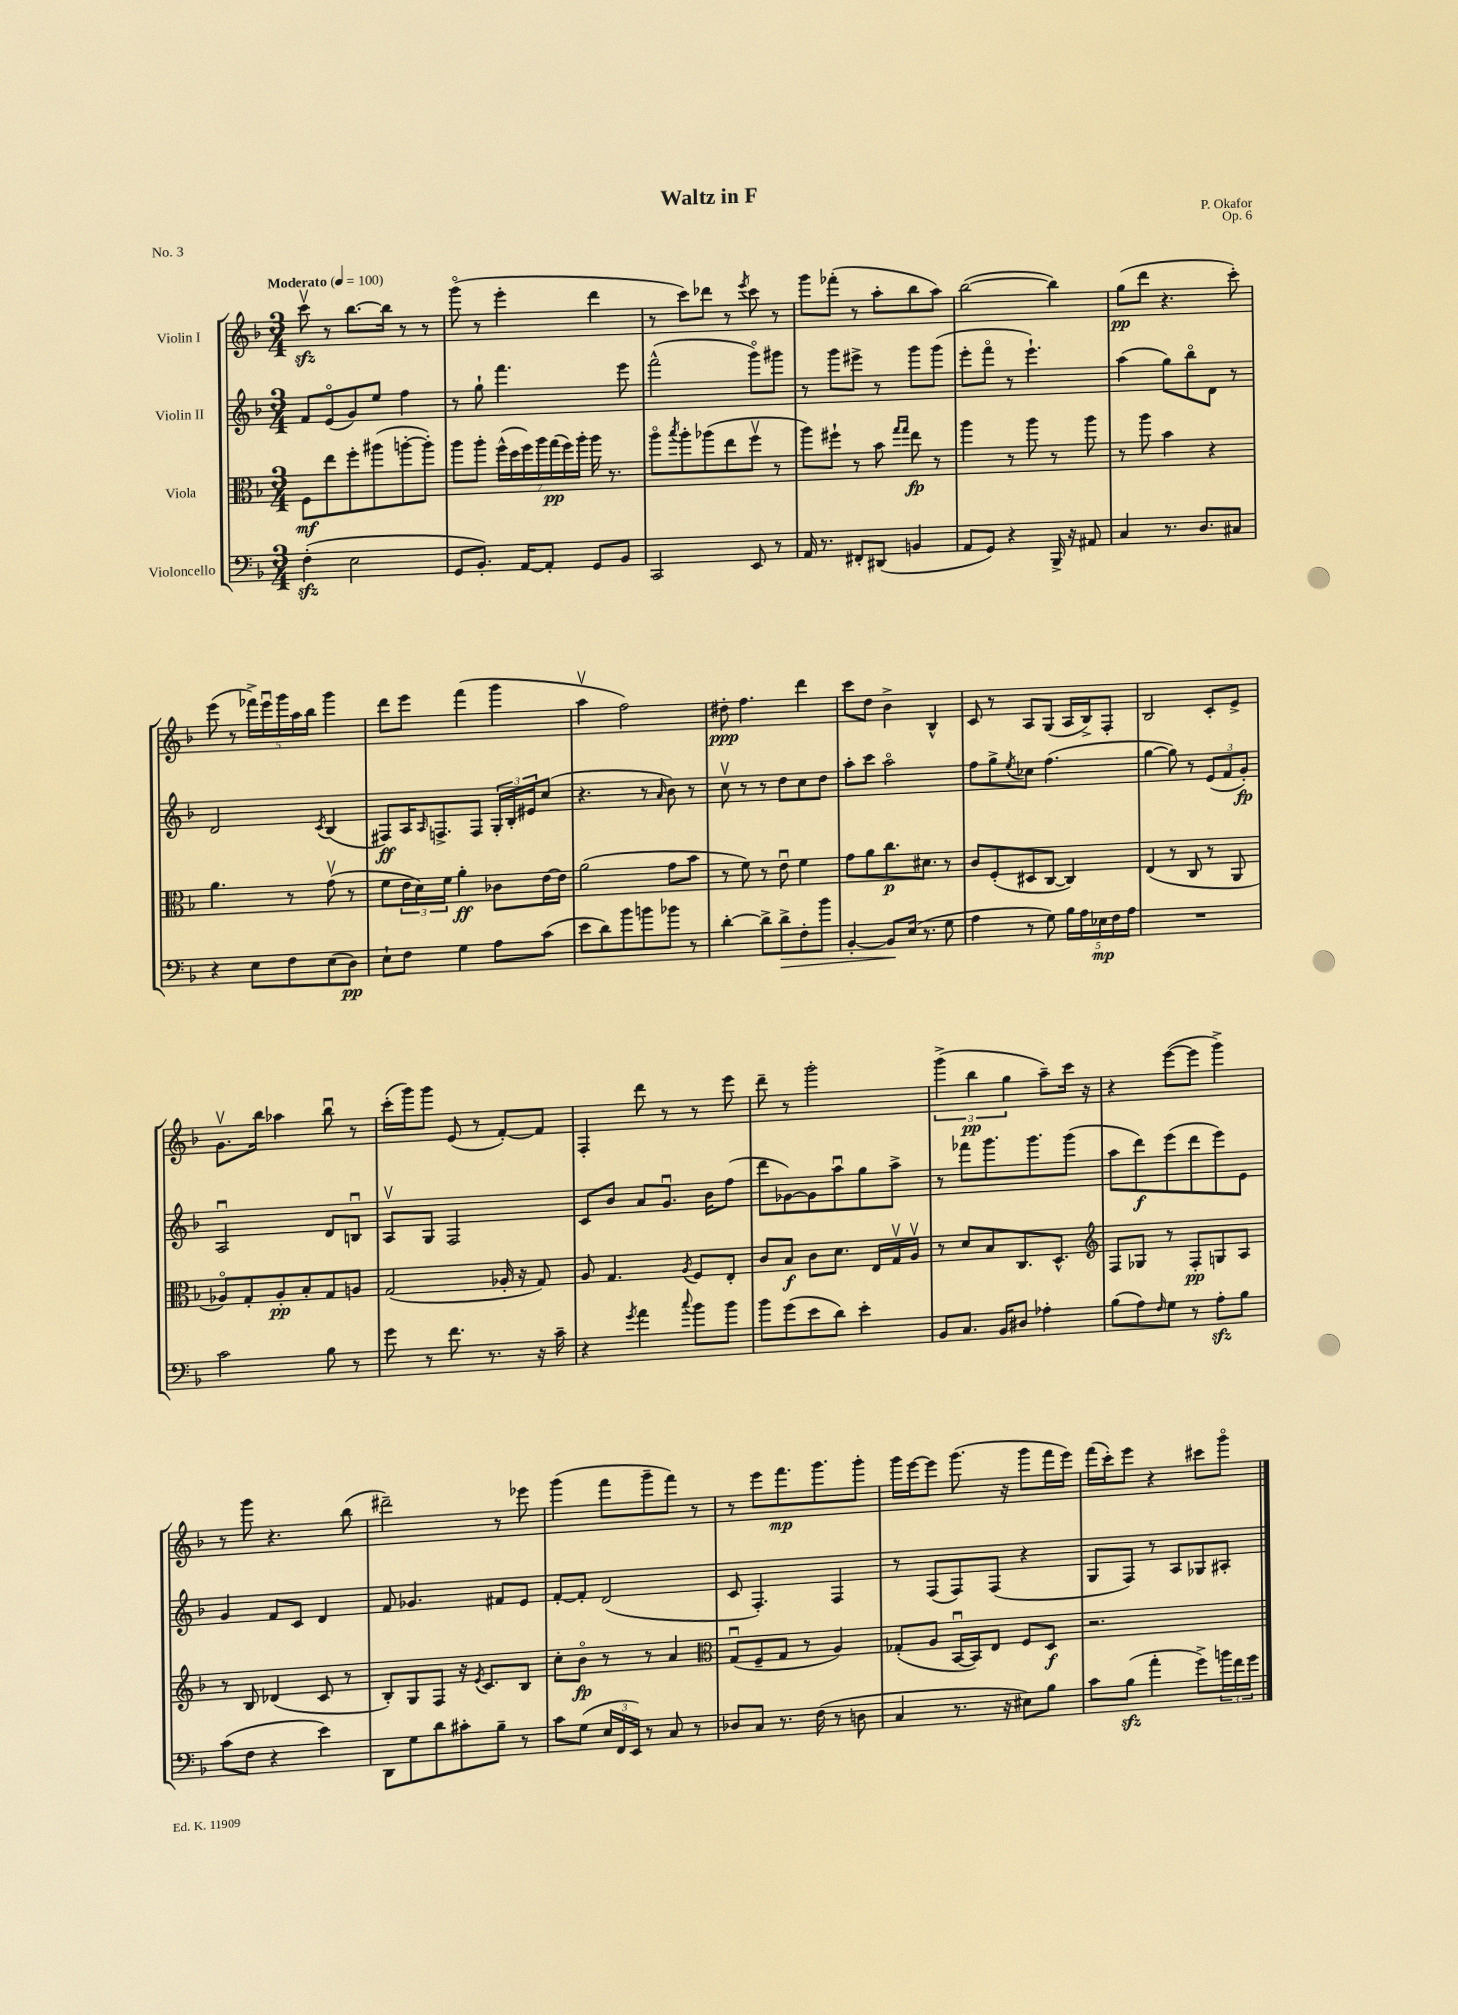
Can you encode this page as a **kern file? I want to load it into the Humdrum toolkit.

**kern	**dynam	**kern	**dynam	**kern	**dynam	**kern	**dynam
*part4	*part4	*part3	*part3	*part2	*part2	*part1	*part1
*staff4	*staff4	*staff3	*staff3	*staff2	*staff2	*staff1	*staff1
*I"Violoncello	*	*I"Viola	*	*I"Violin II	*	*I"Violin I	*
*clefF4	*	*clefC3	*	*clefG2	*	*clefG2	*
*k[b-]	*	*k[b-]	*	*k[b-]	*	*k[b-]	*
*M3/4	*	*M3/4	*	*M3/4	*	*M3/4	*
*MM100	*	*MM100	*	*MM100	*	*MM100	*
=1	=1	=1	=1	=1	=1	=1	=1
!	!	!	!	!	!	!LO:TX:a:B:t=Moderato	!
(4Fzz'\	.	8F\L	mf	8f/L	.	8ccczzv\	.
.	.	8ee\	.	(8e/	.	8r	.
2E\	.	8ff'\	.	8g/)	.	[8.bb-\L	.
.	.	(8aa#X\	.	8ee/J	.	.	.
.	.	.	.	.	.	16bb-\Jk]	.
.	.	[8aan'\	.	4ff\	.	8r	.
.	.	8aa'\J])	.	.	.	8r	.
=2	=2	=2	=2	=2	=2	=2	=2
8GG/L	.	8aa\L	.	8r	.	(8ggg\	.
8.BB-'/J)	.	8aa'\J	.	8gg`\	.	8r	.
.	.	(28ff^^\LL	.	4.fff\	.	4eee'\	.
.	.	28dd\	.	.	.	.	.
[16AA/KL	.	.	.	.	.	.	.
.	.	28ff\)	.	.	.	.	.
.	.	28aa\	.	.	.	.	.
8AA'/J]	.	.	.	.	.	.	.
.	.	(28gg\	pp	.	.	.	.
.	.	28ff\)	.	.	.	.	.
.	.	28aa'\JJ	.	.	.	.	.
8GG/L	.	16aa\	.	.	.	4ddd\	.
.	.	8.r	.	.	.	.	.
8BB-/J	.	.	.	8eee\	.	.	.
=3	=3	=3	=3	=3	=3	=3	=3
2CC/	.	8aa\L	.	(2fff^^\	.	8r	.
.	.	8qbb-/	.	.	.	.	.
.	.	8aa'\	.	.	.	8ccc\L)	.
.	.	(8aa-X\	.	.	.	8ddd-X\J	.
.	.	8ee\	.	.	.	8r	.
.	.	.	.	.	.	8qeee/	.
8EE/	.	8ffv\J	.	8ggg\L)	.	8ccc\	.
8r	.	8r	.	8ggg#X\J	.	8r	.
=4	=4	=4	=4	=4	=4	=4	=4
16AA/	.	8aa\L)	.	8r	.	8ggg\L	.
8.r	.	.	.	.	.	.	.
.	.	8ff#X`\J	.	8ggg\L	.	(8fff-X'\J	.
8FF#X'/L	.	8r	.	8eee#X^\J	.	8r	.
(8DD#X/J	.	8b-\	.	8r	.	8aa'\L	.
.	.	16qqgg/LL	.	.	.	.	.
.	.	16qqgg/JJ	.	.	.	.	.
4BBn/	.	8ee\	fp	8ggg\L	.	8bb-\	.
.	.	8r	.	(8ggg\J	.	8aa\J)	.
=5	=5	=5	=5	=5	=5	=5	=5
8AA/L	.	4aa\	.	8eee'\L	.	([2bb-\	.
8GG/J)	.	.	.	8fff\J	.	.	.
4r	.	8r	.	8r	.	.	.
.	.	8aa\	.	4.eee`\)	.	.	.
16BBB-^/	.	8r	.	.	.	4bb-\])	.
16r	.	.	.	.	.	.	.
8AA#X/	.	8aa\	.	.	.	.	.
=6	=6	=6	=6	=6	=6	=6	=6
4C/	.	8r	.	(4aa\	.	(8gg\L	pp
.	.	8aa\	.	.	.	8ddd\J	.
8.r	.	4b-\	.	8gg\L)	.	4.r	.
.	.	.	.	8bb-\	.	.	.
8.D/L	.	.	.	.	.	.	.
.	.	4r	.	8d\J	.	.	.
8C#X/J	.	.	.	8r	.	8ccc'\)	.
!!LO:LB:g=z
=7	=7	=7	=7	=7	=7	=7	=7
4r	.	4.a\	.	2d/	.	(8eee\	.
.	.	.	.	.	.	8r	.
8E\L	.	.	.	.	.	20fff-X^\LL)	.
.	.	.	.	.	.	20eeeu\	.
.	.	.	.	.	.	20ggg\	.
8F\	.	8r	.	.	.	.	.
.	.	.	.	.	.	20aa\	.
.	.	.	.	.	.	20bb-\JJ	.
.	.	.	.	8qc/	.	.	.
(8E\	.	(8gv\	.	(4B-/	.	4ggg\	.
8D\J)	pp	8r	.	.	.	.	.
=8	=8	=8	=8	=8	=8	=8	=8
8E`\L	.	8f\L	.	8F#X/L)	ff	8ddd\L	.
8F\J	.	24e\L	.	16A/K	.	8eee\J	.
.	.	24d\)	.	.	.	.	.
.	.	.	.	16qqA/	.	.	.
.	.	.	.	8.Fn^/	.	.	.
.	.	24f\JJ	.	.	.	.	.
4G\	.	4a'\	ff	.	.	(4fff\	.
.	.	.	.	8F/J	.	.	.
8A\L	.	8c-X\L	.	24G'/LL	.	4ggg\	.
.	.	.	.	24B-'/	.	.	.
.	.	.	.	24e#X/J	.	.	.
(8c\J	.	[16e\L	.	(8cc/J	.	.	.
.	.	16e\JJ]	.	.	.	.	.
=9	=9	=9	=9	=9	=9	=9	=9
8e\L	.	(2a\	.	4.r	.	4aav\	.
8d\)	.	.	.	.	.	.	.
8b-\	.	.	.	.	.	2ff\)	.
8bn\	.	.	.	8r	.	.	.
.	.	.	.	16qqa/	.	.	.
8b-X\J	.	8g\L	.	8b-\)	.	.	.
8r	.	8b-\J	.	8r	.	.	.
=10	=10	=10	=10	=10	=10	=10	=10
[4d'\	.	8r	.	8ccv\	.	8dd#X'\	ppp
.	.	8f\)	.	8r	.	4.ff\	.
8d^\L]	.	8r	.	8r	.	.	.
!	!LO:HP:b	!	!	!	!	!	!
8d^\	>	8eu\	.	8dd\L	.	.	.
8F'\	.	4f\	.	8cc\	.	4ddd\	.
8b-\J	.	.	.	8dd\J	.	.	.
=11	=11	=11	=11	=11	=11	=11	=11
[4BB-'/	.	8g\L	.	8aa'\L	.	8ccc\L	.
.	.	8a\	.	8ccc\J	.	8dd\J	.
8BB-/L]	.	8.cc\	p	2aa\	.	4b-^\	.
(16E/Jk	]	.	.	.	.	.	.
8.r	.	8.d#X\J	.	.	.	.	.
.	.	.	.	.	.	4B-^^/	.
8G\	.	8r	.	.	.	.	.
=12	=12	=12	=12	=12	=12	=12	=12
4A\	.	8c/L	.	8ff\L	.	8c/	.
.	.	(8F'/	.	8gg^\	.	8r	.
.	.	.	.	8qee/	.	.	.
8r	.	8D#X/	.	8cc-X\J	.	8A/L	.
8G\)	.	[8C/J	.	(4.ff\	.	(8G/J	.
20B-\LL	.	4C/])	.	.	.	16A/LL	.
20A\	.	.	.	.	.	.	.
.	.	.	.	.	.	16B-^/J)	.
20E-X\	mp	.	.	.	.	.	.
.	.	.	.	.	.	8F'/J	.
20F\	.	.	.	.	.	.	.
20A\JJ	.	.	.	.	.	.	.
=13	=13	=13	=13	=13	=13	=13	=13
2.r	.	(4E/	.	[4gg\	.	2B-/	.
.	.	8r	.	8gg\])	.	.	.
.	.	8C/	.	8r	.	.	.
.	.	8r	.	(12e/L	.	8c'/L	.
.	.	.	.	12f/	.	.	.
.	.	8AA/	.	.	.	8e^/J	.
.	.	.	.	12g'/J)	fp	.	.
!!LO:LB:g=z
=14	=14	=14	=14	=14	=14	=14	=14
2c\	.	8A-X/L)	.	2Au/	.	8.gv\L	.
.	.	8G'/	.	.	.	.	.
.	.	.	.	.	.	16bb-\Jk	.
.	.	8A-'/	pp	.	.	4aa-X\	.
.	.	8B-'/	.	.	.	.	.
8B-\	.	8G/	.	8d/L	.	8bb-u\	.
8r	.	8An/J	.	8Bnu/J	.	8r	.
=15	=15	=15	=15	=15	=15	=15	=15
8g\	.	(2G/	.	8Av/L	.	(16ccc'\LL	.
.	.	.	.	.	.	16ggg\J)	.
8r	.	.	.	8G/J	.	8ggg\J	.
8.f\	.	.	.	2F/	.	(8e/	.
.	.	.	.	.	.	8r	.
8.r	.	.	.	.	.	.	.
.	.	16A-X'/	.	.	.	[8f'/L)	.
.	.	16r	.	.	.	.	.
16r	.	8G/)	.	.	.	8f/J]	.
16c~\	.	.	.	.	.	.	.
=16	=16	=16	=16	=16	=16	=16	=16
4r	.	8A/	.	8c/L	.	4F'/	.
.	.	4.G/	.	8b-/J	.	.	.
8qg/	.	.	.	.	.	.	.
4a\	.	.	.	8a/L	.	8ddd\	.
.	.	.	.	8.gu/J	.	8r	.
8qqcc/	.	8qA/	.	.	.	.	.
8b-\L	.	8F/L	.	.	.	8r	.
.	.	.	.	16b-\KL	.	.	.
8b-\J	.	8E'/J	.	(8ff\J	.	8eee\	.
=17	=17	=17	=17	=17	=17	=17	=17
8b-\L	.	8c/L	.	8ddd\L	.	8ddd~\	.
(8g\	.	8B-/J	f	[8g-X\)	.	8r	.
8e\	.	8c\L	.	8g-\]	.	2ggg'\	.
8d\J)	.	8.d\J	.	8aau\	.	.	.
4e'\	.	.	.	8gg\	.	.	.
.	.	16E/LL	.	.	.	.	.
.	.	16Gv/	.	8aa^\J	.	.	.
.	.	16Av/JJ	.	.	.	.	.
=18	=18	=18	=18	=18	=18	=18	=18
8BB-/L	.	8r	.	8r	.	(6ggg^\	.
8.C/J	.	8d/L	.	8fff-X\L	.	.	.
.	.	.	.	.	.	6bb-\	pp
.	.	8B-/	.	8.ggg\	.	.	.
16BB-/KL	.	.	.	.	.	.	.
.	.	.	.	.	.	6gg\	.
8D#X/J	.	8.C/	.	.	.	.	.
.	.	.	.	8.ggg\	.	.	.
4A-X'\	.	.	.	.	.	8aa~\L)	.
.	.	8.D^^/J	.	.	.	.	.
.	.	.	.	(8ggg\J	.	16ccc\Jk	.
.	.	.	.	.	.	16r	.
=19	=19	=19	=19	=19	=19	=19	=19
*	*	*clefG2	*	*	*	*	*
(8B-\L	.	8F/L	.	8aa\L	.	4r	.
8A\)	.	8G-X/J	.	8ddd\)	f	.	.
16qqF/	.	.	.	.	.	.	.
8G\J	.	8r	.	(8eee\	.	([8eee\L	.
8r	.	8F'/L	pp	8ddd\	.	8eee\J]	.
8Azz'\L	.	8Gn/	.	8eee\)	.	4ggg^\)	.
8B-\J	.	8A/J	.	8e\J	.	.	.
!!LO:LB:g=z
=20	=20	=20	=20	=20	=20	=20	=20
(8c\L	.	8r	.	4g/	.	8r	.
8F\J	.	8B-/	.	.	.	8ggg\	.
4r	.	(4d-X/	.	8f/L	.	4.r	.
.	.	.	.	8c/J	.	.	.
4e\)	.	8c/	.	4d/	.	.	.
.	.	8r	.	.	.	(8bb-\	.
=21	=21	=21	=21	=21	=21	=21	=21
8DD\L	.	8B-'/L)	.	8f/	.	2ddd#X~\)	.
8G\	.	8G/	.	4.g-X/	.	.	.
8d\	.	8F/J	.	.	.	.	.
8c#X'\	.	16r	.	.	.	.	.
.	.	8qe/	.	.	.	.	.
.	.	8.c/L	.	.	.	.	.
8B-~\J	.	.	.	8f#X/L	.	8r	.
8r	.	8B-/J	.	8e/J	.	8eee-X\	.
=22	=22	=22	=22	=22	=22	=22	=22
8c\L	.	8cc'\L	.	[8f'/L	.	(4ggg\	.
(8G\J	.	8b-\J	fp	8f'/J]	.	.	.
24E/LL	.	8r	.	(2d/	.	8fff\L	.
24FF/	.	.	.	.	.	.	.
24EE/JJ)	.	.	.	.	.	.	.
8r	.	8r	.	.	.	8ggg~\	.
8C/	.	4a/	.	.	.	8fff\J)	.
8r	.	.	.	.	.	8r	.
=23	=23	=23	=23	=23	=23	=23	=23
*	*	*clefC3	*	*	*	*	*
8D-X/L	.	(8Gu/L	.	8c/	.	8r	.
8C/J	.	8F~/	.	4.F'/)	.	8eee\L	.
8.r	.	8G/J	.	.	.	8.fff\	mp
.	.	8r	.	.	.	.	.
(16F\	.	.	.	.	.	8.ggg\	.
8r	.	4A/)	.	4F/	.	.	.
8Dn\	.	.	.	.	.	8ggg'\J	.
=24	=24	=24	=24	=24	=24	=24	=24
4C/	.	(8G-X'/L	.	8r	.	16ggg\LL	.
.	.	.	.	.	.	[16eee\J	.
.	.	8A/J	.	(8F/L	.	8eee\J]	.
8.r	.	[16BB-u/LL	.	8F/)	.	(8.ggg\	.
.	.	16BB-/J])	.	.	.	.	.
.	.	8E/J	.	(8F/J	.	.	.
16r	.	.	.	.	.	16r	.
8E#X\L)	.	8F/L	.	4r	.	8ggg\L	.
8B-\J	.	8D/J	f	.	.	16fff\L	.
.	.	.	.	.	.	16eee\JJ)	.
=25	=25	=25	=25	=25	=25	=25	=25
8c\L	.	2.r	.	8G/L	.	(16fff\LL	.
.	.	.	.	.	.	16ccc'\J)	.
(8B-zz\J	.	.	.	8F/J)	.	8eee\J	.
4a'\	.	.	.	8r	.	4r	.
.	.	.	.	8A/L	.	.	.
8g^\L)	.	.	.	8G-X/	.	8ccc#X\L	.
24bn\L	.	.	.	8A#X'/J	.	8ggg\J	.
24f\	.	.	.	.	.	.	.
24g\JJ	.	.	.	.	.	.	.
==	==	==	==	==	==	==	==
*-	*-	*-	*-	*-	*-	*-	*-
